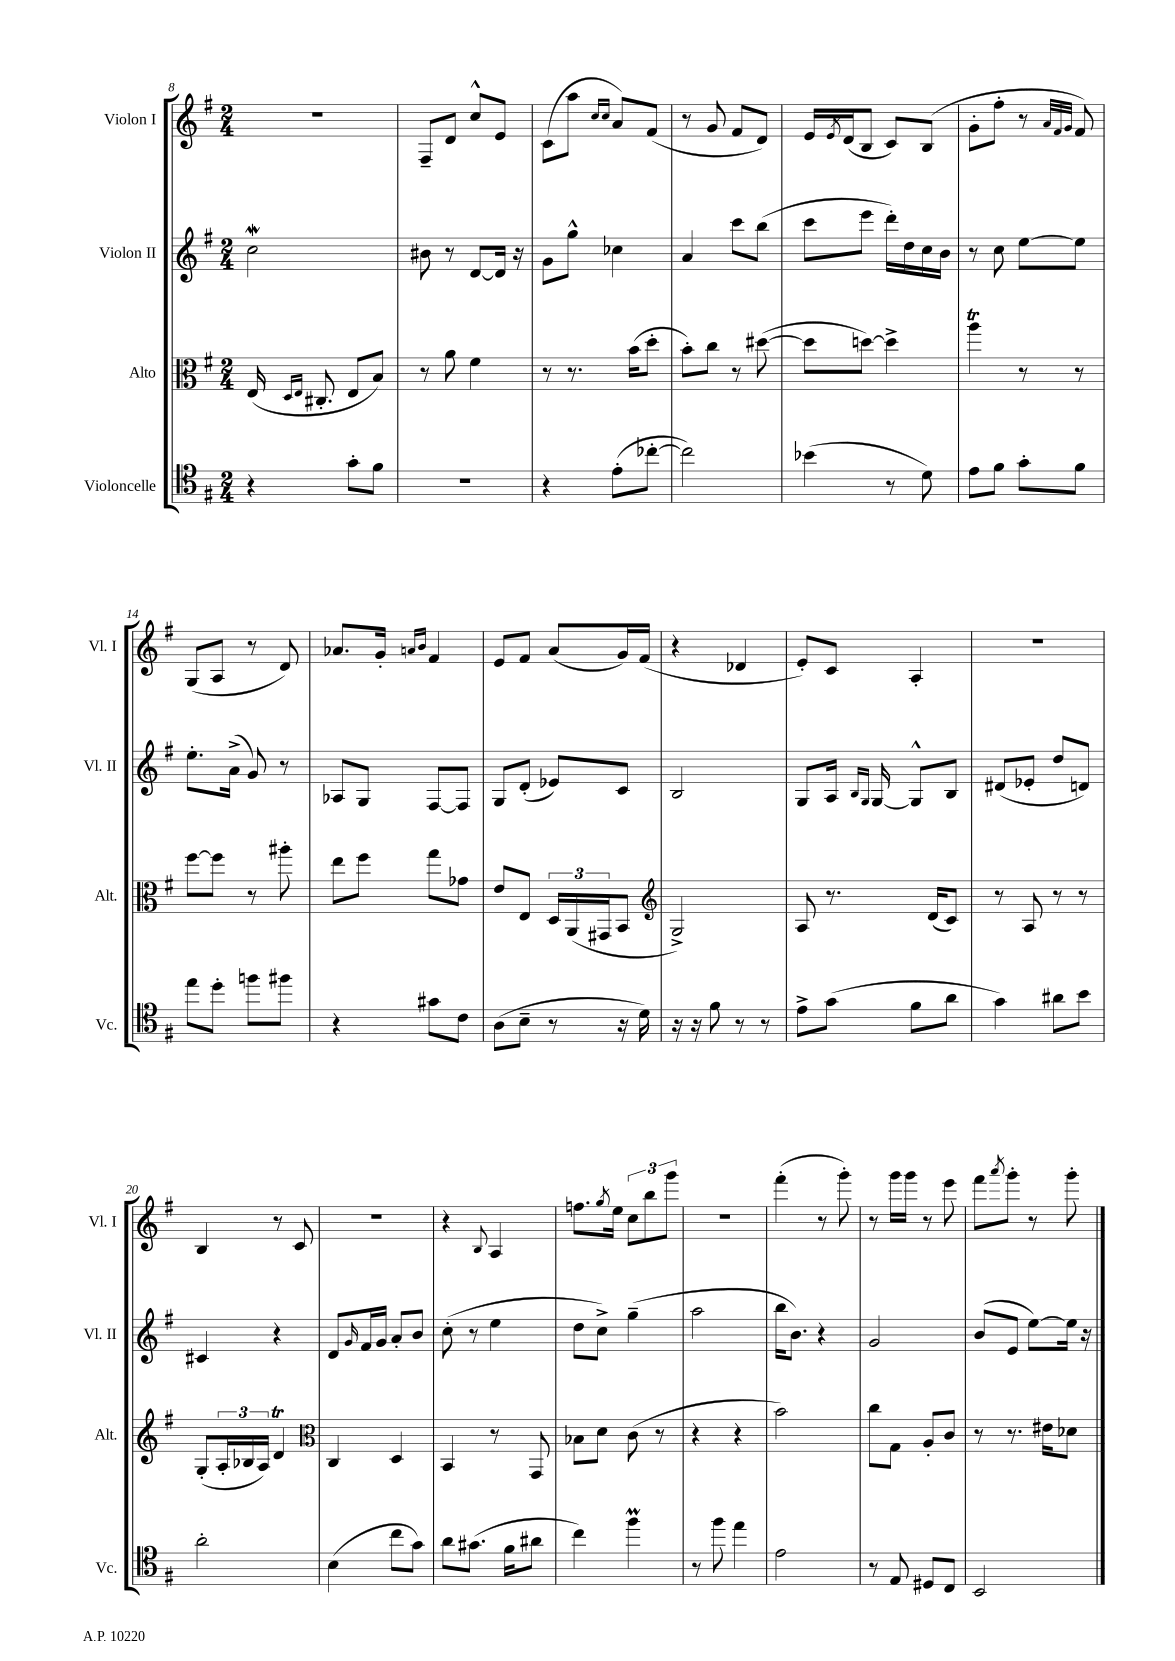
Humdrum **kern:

**kern	**kern	**kern	**kern
*staff4	*staff3	*staff2	*staff1
*clefC4	*clefC3	*clefG2	*clefG2
*k[f#]	*k[f#]	*k[f#]	*k[f#]
*M2/4	*M2/4	*M2/4	*M2/4
4r	(16E	2cc	2r
.	16qqD	.	.
.	16qqE	.	.
.	8.C#'	.	.
8g'	8E	.	.
8f#	8B)	.	.
=	=	=	=
2r	8r	8b#	8F#~
.	8a	8r	8d
.	4f#	[8d	8cc^^
.	.	16d]	8e
.	.	16r	.
=	=	=	=
4r	8r	8g	(8c
.	8.r	8gg^^	8aa
.	.	.	16qqcc
.	.	.	16qqcc
(8e'	.	4cc-	8a)
.	(16b	.	.
[8cc-'	8dd'	.	(8f#
=	=	=	=
2cc-])	8b')	4a	8r
.	8cc	.	8g
.	8r	8ccc	8f#
.	([8dd#	(8bb	8d)
=	=	=	=
(4b-	8dd#]	8ccc	16e
.	.	.	8qe
.	.	.	(16d
.	[8dd)	8eee	8B
8r	4dd^]	16ddd')	8c)
.	.	16dd	.
8d)	.	16cc	(8B
.	.	16b	.
=	=	=	=
8e	4aa	8r	8g'
8f#	.	8cc	8ff#'
8g'	8r	[8ee	8r
.	.	.	32qqa
.	.	.	32qqf#
.	.	.	32qqg
8f#	8r	8ee]	8f#)
=	=	=	=
8ee	[8ff#	8.ee'	(8G
8dd'	8ff#]	.	8A
.	.	(16a^	.
8ff	8r	8g)	8r
8ff#	8aa#'	8r	8d)
=	=	=	=
4r	8ee	8A-	8.a-
.	8ff#	8G	.
.	.	.	16g'
.	.	.	16qqa
.	.	.	16qqb
8g#	8gg	[8F#	4f#
8c	8g-	8F#]	.
=	=	=	=
(8A	8e	8G	8e
8B~	8E	(8d'	8f#
8r	24D	8e-)	(8a
.	(24AA	.	.
.	24GG#	.	.
16r	8BB	8c	16g)
16d)	.	.	(16f#
=	=	=	=
*	*clefG2	*	*
16r	2G^)	2B	4r
16r	.	.	.
8f#	.	.	.
8r	.	.	4d-
8r	.	.	.
=	=	=	=
8e^	8A	8G	8e')
(8g	8.r	16A	8c
.	.	16qqB	.
.	.	16qqG	.
.	.	[16G	.
8f#	.	8G^^]	4A'
.	(16d	.	.
8a	8c)	8B	.
=	=	=	=
4g)	8r	(8d#	2r
.	8A	8e-'	.
8a#	8r	8dd	.
8b	8r	8d)	.
=	=	=	=
2a'	(8G'	4c#	4B
.	24A'	.	.
.	24B-	.	.
.	24A)	.	.
.	4d	4r	8r
.	.	.	8c
=	=	=	=
*	*clefC3	*	*
(4B	4C	8d	2r
.	.	16qqg	.
.	.	16f#	.
.	.	16g	.
8cc	4D	8a'	.
8g)	.	8b	.
=	=	=	=
8a	4BB	(8cc'	4r
(8.g#	.	8r	.
.	.	.	8qqB
.	8r	4ee	4A
16f#	.	.	.
8a#	8GG	.	.
=	=	=	=
4cc)	8B-	8dd	8.ff
.	8d	8cc^)	.
.	.	.	8qgg
.	.	.	16ee
4ff#	(8c	(4gg~	12cc
.	.	.	12bb
.	8r	.	.
.	.	.	12ggg
=	=	=	=
8r	4r	2aa	2r
8ff#	.	.	.
4ee	4r	.	.
=	=	=	=
2e	2b)	16bb	(4fff#'
.	.	8.b)	.
.	.	4r	8r
.	.	.	8ggg')
=	=	=	=
8r	8cc	2g	8r
8E	8G	.	16ggg
.	.	.	16ggg
8D#	8A'	.	8r
8C	8c	.	8eee
=	=	=	=
2BB	8r	(8b	8fff#
.	.	.	8qaaa
.	8.r	8e	8ggg'
.	.	[8ee)	8r
.	16e#	.	.
.	8d-	16ee]	8ggg'
.	.	16r	.
==	==	==	==
*-	*-	*-	*-
